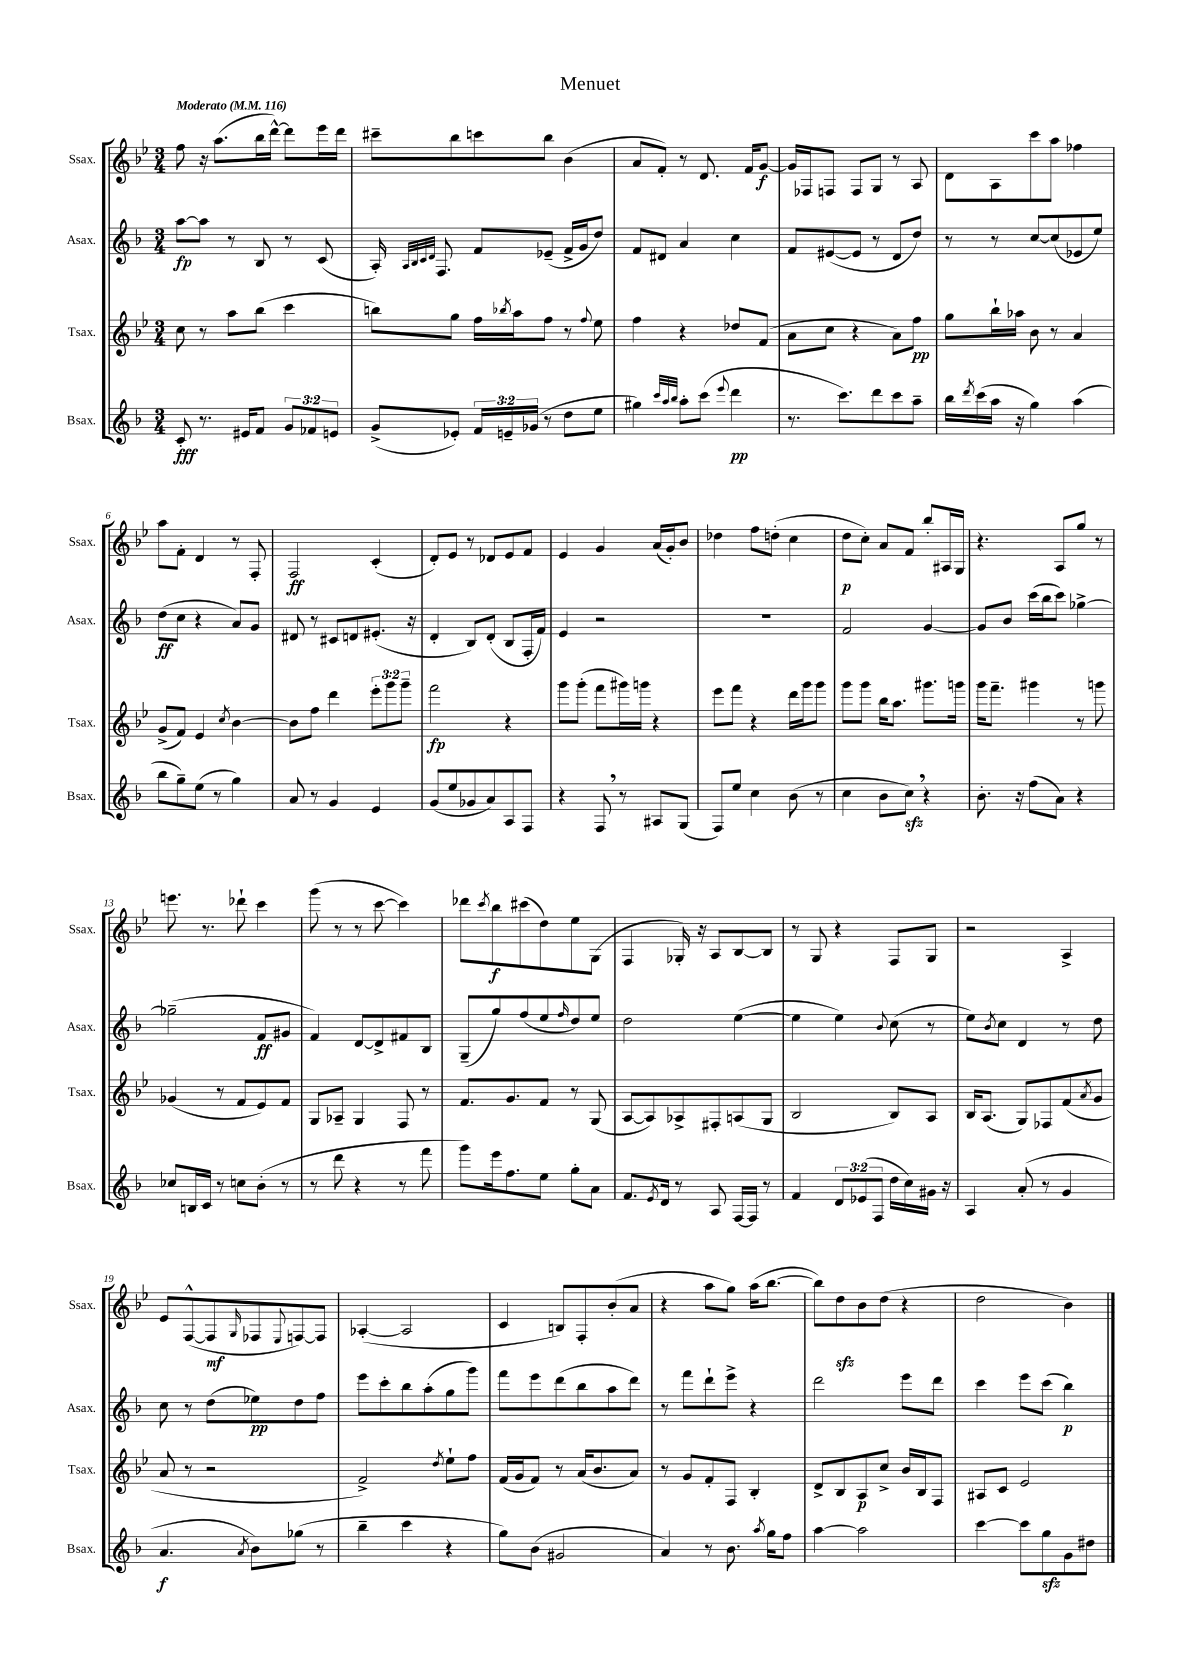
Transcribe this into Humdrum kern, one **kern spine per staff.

**kern	**dynam	**kern	**dynam	**kern	**dynam	**kern	**dynam
*part4	*part4	*part3	*part3	*part2	*part2	*part1	*part1
*staff4	*staff4	*staff3	*staff3	*staff2	*staff2	*staff1	*staff1
*I"Bsax.	*	*I"Tsax.	*	*I"Asax.	*	*I"Ssax.	*
*I'Bsax.	*	*I'Tsax.	*	*I'Asax.	*	*I'Ssax.	*
*clefG2	*	*clefG2	*	*clefG2	*	*clefG2	*
*k[b-]	*	*k[b-e-]	*	*k[b-]	*	*k[b-e-]	*
*M3/4	*	*M3/4	*	*M3/4	*	*M3/4	*
*MM116	*	*MM116	*	*MM116	*	*MM116	*
=1	=1	=1	=1	=1	=1	=1	=1
!	!	!	!	!	!	!LO:TX:a:B:t=Moderato	!
8c'/	fff	8cc\	.	[8aa\L	fp	8ff\	.
8.r	.	8r	.	8aa\J]	.	16r	.
.	.	.	.	.	.	(8.aa\L	.
.	.	8aa\L	.	8r	.	.	.
16e#X/KL	.	.	.	.	.	.	.
8f/J	.	(8bb-\J	.	8B-/	.	16bb-\L	.
.	.	.	.	.	.	[16ddd^^\JJ)	.
12g/L	.	4ccc\	.	8r	.	8ddd\L]	.
12f-X/	.	.	.	.	.	.	.
.	.	.	.	(8c/	.	16eee-\L	.
12en/J	.	.	.	.	.	.	.
.	.	.	.	.	.	16ddd\JJ	.
=2	=2	=2	=2	=2	=2	=2	=2
(8g^/L	.	8bbn\L)	.	16A'/)	.	8ccc#X~\L	.
.	.	.	.	32qqA/LLL	.	.	.
.	.	.	.	32qqB-/	.	.	.
.	.	.	.	32qqc/	.	.	.
.	.	.	.	32qqd/JJJ	.	.	.
.	.	.	.	8.F/	.	.	.
8e-X'/J)	.	8gg\J	.	.	.	8bb-\	.
24f/LL	.	16ff\LL	.	8f/L	.	8cccn\	.
24en~/	.	.	.	.	.	.	.
.	.	8qbb-X/	.	.	.	.	.
.	.	16aa\J	.	.	.	.	.
(24g-X/JJ	.	.	.	.	.	.	.
8r	.	8ff\J	.	(8e-X~/J	.	8bb-\J	.
8dd\L	.	8r	.	16f^/LL	.	(4b-\	.
.	.	.	.	16g/J	.	.	.
.	.	8qqff/	.	.	.	.	.
8ee\J	.	8ee-\	.	8dd/J)	.	.	.
=3	=3	=3	=3	=3	=3	=3	=3
4gg#X\)	.	4ff\	.	8f/L	.	8a/L	.
.	.	.	.	8d#X/J	.	8f'/J)	.
32qqccc/LLL	.	.	.	.	.	.	.
32qqaa/	.	.	.	.	.	.	.
32qqbb-/JJJ	.	.	.	.	.	.	.
8aa'\L	.	4r	.	4a/	.	8r	.
(8ccc\J	.	.	.	.	.	8.d/	.
8qqeee/	.	.	.	.	.	.	.
4ddd\	pp	8dd-X/L	.	4cc\	.	.	.
.	.	.	.	.	.	16f/KL	.
.	.	(8f/J	.	.	.	[8g/J	f
=4	=4	=4	=4	=4	=4	=4	=4
8.r	.	8a\L	.	8f/L	.	16g/LL]	.
.	.	.	.	.	.	16F-X/J	.
.	.	8cc\J	.	([8e#X/	.	8Fn/J	.
8.ccc\L)	.	.	.	.	.	.	.
.	.	4r	.	8e#/J]	.	8F/L	.
8ddd\	.	.	.	8r	.	8G/J	.
8ccc\	.	8a\L)	.	8d/L	.	8r	.
8aa~\J	.	8ff\J	pp	8dd/J)	.	8A/	.
=5	=5	=5	=5	=5	=5	=5	=5
16bb-\LL	.	8gg\L	.	8r	.	8d\L	.
8qddd/	.	.	.	.	.	.	.
(16ccc\	.	.	.	.	.	.	.
16aa\JJ	.	16bb-`\L	.	8r	.	8A\	.
16r	.	16aa-X\JJ	.	.	.	.	.
4gg\)	.	8b-\	.	[8cc/L	.	8ccc\	.
.	.	8r	.	(8cc/]	.	8aa\J	.
(4aa\	.	4a/	.	8e-X/	.	4ff-X\	.
.	.	.	.	8ee/J)	.	.	.
!!LO:LB:g=z
=6	=6	=6	=6	=6	=6	=6	=6
8bb-\L	.	(8g^/L	.	(8dd\L	ff	8aa\L	.
8gg~\)	.	8f/J)	.	8cc\J	.	8f'\J	.
(8ee\J	.	4e-/	.	4r	.	4d/	.
8r	.	.	.	.	.	.	.
.	.	8qcc/	.	.	.	.	.
4gg\)	.	[4b-\	.	8a/L)	.	8r	.
.	.	.	.	8g/J	.	8F'/	.
=7	=7	=7	=7	=7	=7	=7	=7
8a/	.	8b-\L]	.	8d#X/	.	2F/	ff
8r	.	8ff\J	.	8r	.	.	.
4g/	.	4ddd\	.	8c#X/L	.	.	.
.	.	.	.	8dn/	.	.	.
4e/	.	12eee-'\L	.	(8.e#X'/J	.	(4c'/	.
.	.	12ggg\	.	.	.	.	.
.	.	12ggg~\J	.	.	.	.	.
.	.	.	.	16r	.	.	.
=8	=8	=8	=8	=8	=8	=8	=8
(8g/L	.	2fff\	fp	4d'/	.	8d'/L)	.
8ee/	.	.	.	.	.	8e-/J	.
8g-X/	.	.	.	8B-/L)	.	8r	.
8a/)	.	.	.	(8d'/J	.	8d-X/L	.
8A/	.	4r	.	8B-/L	.	8e-/	.
8F/J	.	.	.	16F'/L	.	8f/J	.
.	.	.	.	16f/JJ)	.	.	.
=9	=9	=9	=9	=9	=9	=9	=9
4r	.	8ggg\L	.	4e/	.	4e-/	.
.	.	(8ggg'\J	.	.	.	.	.
8F,/	.	8fff\L	.	2r	.	4g/	.
8r	.	16ggg#X\L)	.	.	.	.	.
.	.	16gggn\JJ	.	.	.	.	.
8A#X/L	.	4r	.	.	.	(16a/LL	.
.	.	.	.	.	.	16g'/J)	.
(8G/J	.	.	.	.	.	8b-/J	.
=10	=10	=10	=10	=10	=10	=10	=10
8F/L)	.	8eee-\L	.	2.r	.	4dd-X\	.
8ee/J	.	8fff\J	.	.	.	.	.
4cc\	.	4r	.	.	.	8ff\L	.
.	.	.	.	.	.	(8ddn'\J	.
(8b-\	.	16ddd\LL	.	.	.	4cc\	.
.	.	16ggg\J	.	.	.	.	.
8r	.	8ggg\J	.	.	.	.	.
=11	=11	=11	=11	=11	=11	=11	=11
4cc\	.	8ggg\L	.	2f/	.	8dd\L	p
.	.	8ggg\J	.	.	.	8cc'\J)	.
8b-\L	.	16bb-\KL	.	.	.	8a/L	.
.	.	8.aa\J	.	.	.	.	.
8cczz,\J)	.	.	.	.	.	8f/J	.
4r	.	8.ggg#X\L	.	[4g/	.	8bb-'/L	.
.	.	.	.	.	.	16A#X/L	.
.	.	16gggn\Jk	.	.	.	16G/JJ	.
=12	=12	=12	=12	=12	=12	=12	=12
8.b-'\	.	16ggg\KL	.	8g/L]	.	4.r	.
.	.	8.fff~\J	.	.	.	.	.
.	.	.	.	8b-/J	.	.	.
16r	.	.	.	.	.	.	.
(8ff\L	.	4ggg#X\	.	(16ccc\LL	.	.	.
.	.	.	.	16bb-\J	.	.	.
8a\J)	.	.	.	8ccc\J)	.	8A/L	.
4r	.	8r	.	[4gg-X^\	.	8gg/J	.
.	.	8gggn\	.	.	.	8r	.
!!LO:LB:g=z
=13	=13	=13	=13	=13	=13	=13	=13
8cc-X/L	.	(4g-X/	.	(2gg-X~\]	.	8.eeen\	.
16Bn/L	.	.	.	.	.	.	.
16c/JJ	.	.	.	.	.	8.r	.
8r	.	8r	.	.	.	.	.
8ccn\L	.	8f/L	.	.	.	8ddd-X`\	.
(8b-'\J	.	8e-/)	.	8f/L	ff	4ccc\	.
8r	.	8f/J	.	8g#X/J	.	.	.
=14	=14	=14	=14	=14	=14	=14	=14
8r	.	8G/L	.	4f/)	.	(8ggg\	.
8ddd\	.	8A-X~/J	.	.	.	8r	.
4r	.	4G/	.	[8d/L	.	8r	.
.	.	.	.	8d^/]	.	[8ccc\	.
8r	.	8F/	.	8f#X/	.	4ccc\])	.
8fff\	.	8r	.	8B-/J	.	.	.
=15	=15	=15	=15	=15	=15	=15	=15
8ggg\L)	.	8.f/L	.	(8G~/L	.	8ddd-X\L	.
.	.	.	.	.	.	8qccc/	.
16eee\k	.	.	.	8gg/)	.	8bb-\	f
8.ff\	.	8.g/	.	.	.	.	.
.	.	.	.	(8ff/	.	(8ccc#X\	.
8ee\J	.	8f/J	.	8ee/	.	8dd\)	.
.	.	.	.	16qqff/	.	.	.
8gg'\L	.	8r	.	8dd/)	.	8ee-\	.
8a\J	.	(8G/	.	8ee/J	.	(8G\J	.
=16	=16	=16	=16	=16	=16	=16	=16
8.f/L	.	[8A/L	.	2dd\	.	4F/	.
.	.	8A/])	.	.	.	.	.
8qe/	.	.	.	.	.	.	.
16d/Jk	.	.	.	.	.	.	.
8r	.	8A-X^/	.	.	.	16G-X'/)	.
.	.	.	.	.	.	16r	.
8A/	.	8F#X'/	.	.	.	8A/L	.
[16F/LL	.	(8An/	.	([4ee\	.	[8B-/	.
16F/JJ]	.	.	.	.	.	.	.
8r	.	8G/J	.	.	.	8B-/J]	.
=17	=17	=17	=17	=17	=17	=17	=17
4f/	.	2B-/	.	4ee\]	.	8r	.
.	.	.	.	.	.	8G/	.
12d/L	.	.	.	4ee\)	.	4r	.
(12e-X/	.	.	.	.	.	.	.
12F/J	.	.	.	.	.	.	.
.	.	.	.	8qqb-/	.	.	.
16dd\LL	.	8B-/L)	.	(8cc\	.	8F/L	.
16cc\)	.	.	.	.	.	.	.
16g#X\JJ	.	8A/J	.	8r	.	8G/J	.
16r	.	.	.	.	.	.	.
=18	=18	=18	=18	=18	=18	=18	=18
4A/	.	16B-/KL	.	8ee\L)	.	2r	.
.	.	(8.A/J	.	.	.	.	.
.	.	.	.	8qb-/	.	.	.
.	.	.	.	8cc\J	.	.	.
(8a'/	.	8G/L)	.	4d/	.	.	.
8r	.	8F-X/	.	.	.	.	.
4g/	.	(8f/	.	8r	.	4A^/	.
.	.	8qa/	.	.	.	.	.
.	.	8g/J	.	8dd\	.	.	.
!!LO:LB:g=z
=19	=19	=19	=19	=19	=19	=19	=19
4.a/	f	8a/	.	8cc\	.	8e-/L	.
.	.	8r	.	8r	.	([8F^^/	.
.	.	2r	.	(8dd\L	.	8F/]	mf
8qa/	.	.	.	.	.	16qqG/	.
8b-\L)	.	.	.	8ee-X\)	pp	8F-X/	.
.	.	.	.	.	.	8qqE-/	.
(8gg-X\J	.	.	.	8dd\	.	[8Fn/)	.
8r	.	.	.	8ff\J	.	8F/J]	.
=20	=20	=20	=20	=20	=20	=20	=20
4bb-~\	.	2f^/)	.	8eee\L	.	([4A-X'/	.
.	.	.	.	8ccc'\	.	.	.
4ccc\	.	.	.	8bb-\	.	2A-/]	.
.	.	.	.	(8aa'\	.	.	.
.	.	8qdd/	.	.	.	.	.
4r	.	8ee-`\L	.	8gg\	.	.	.
.	.	8ff\J	.	8ggg\J)	.	.	.
=21	=21	=21	=21	=21	=21	=21	=21
8gg\L)	.	(16f/LL	.	8fff\L	.	4c/	.
.	.	16g/J	.	.	.	.	.
(8b-\J	.	8f/J)	.	8eee\	.	.	.
2g#X/	.	8r	.	(8ddd\	.	8Bn/L)	.
.	.	(16a/KL	.	8bb-\	.	8F'/	.
.	.	8.b-/	.	.	.	.	.
.	.	.	.	8aa\	.	(8b-'/	.
.	.	8a/J)	.	8ddd\J)	.	8a/J	.
=22	=22	=22	=22	=22	=22	=22	=22
4a/)	.	8r	.	8r	.	4r	.
.	.	8g/L	.	8fff\L	.	.	.
8r	.	8f'/	.	8ddd`\	.	8aa\L	.
8.b-\	.	8F/J	.	8eee^\J	.	8gg\J)	.
.	.	4B-'/	.	4r	.	(16aa\KL	.
8qaa/	.	.	.	.	.	.	.
16gg\KL	.	.	.	.	.	[8.bb-\J	.
8ff\J	.	.	.	.	.	.	.
=23	=23	=23	=23	=23	=23	=23	=23
[4aa\	.	8d^/L	.	2ddd\	.	8bb-\L])	.
.	.	8B-/	.	.	.	8ddzz\	.
2aa\]	.	8A/	p	.	.	8b-\	.
.	.	8cc^/J	.	.	.	(8dd\J	.
.	.	16b-/LL	.	8eee\L	.	4r	.
.	.	16B-/J	.	.	.	.	.
.	.	8F/J	.	8ddd\J	.	.	.
=24	=24	=24	=24	=24	=24	=24	=24
[4ccc\	.	8A#X/L	.	4ccc\	.	2dd\	.
.	.	8c/J	.	.	.	.	.
8ccc\L]	.	2e-/	.	8eee\L	.	.	.
8ggzz\	.	.	.	(8ccc\J	.	.	.
8g\	.	.	.	4bb-\)	p	4b-\)	.
8dd#X\J	.	.	.	.	.	.	.
==	==	==	==	==	==	==	==
*-	*-	*-	*-	*-	*-	*-	*-
